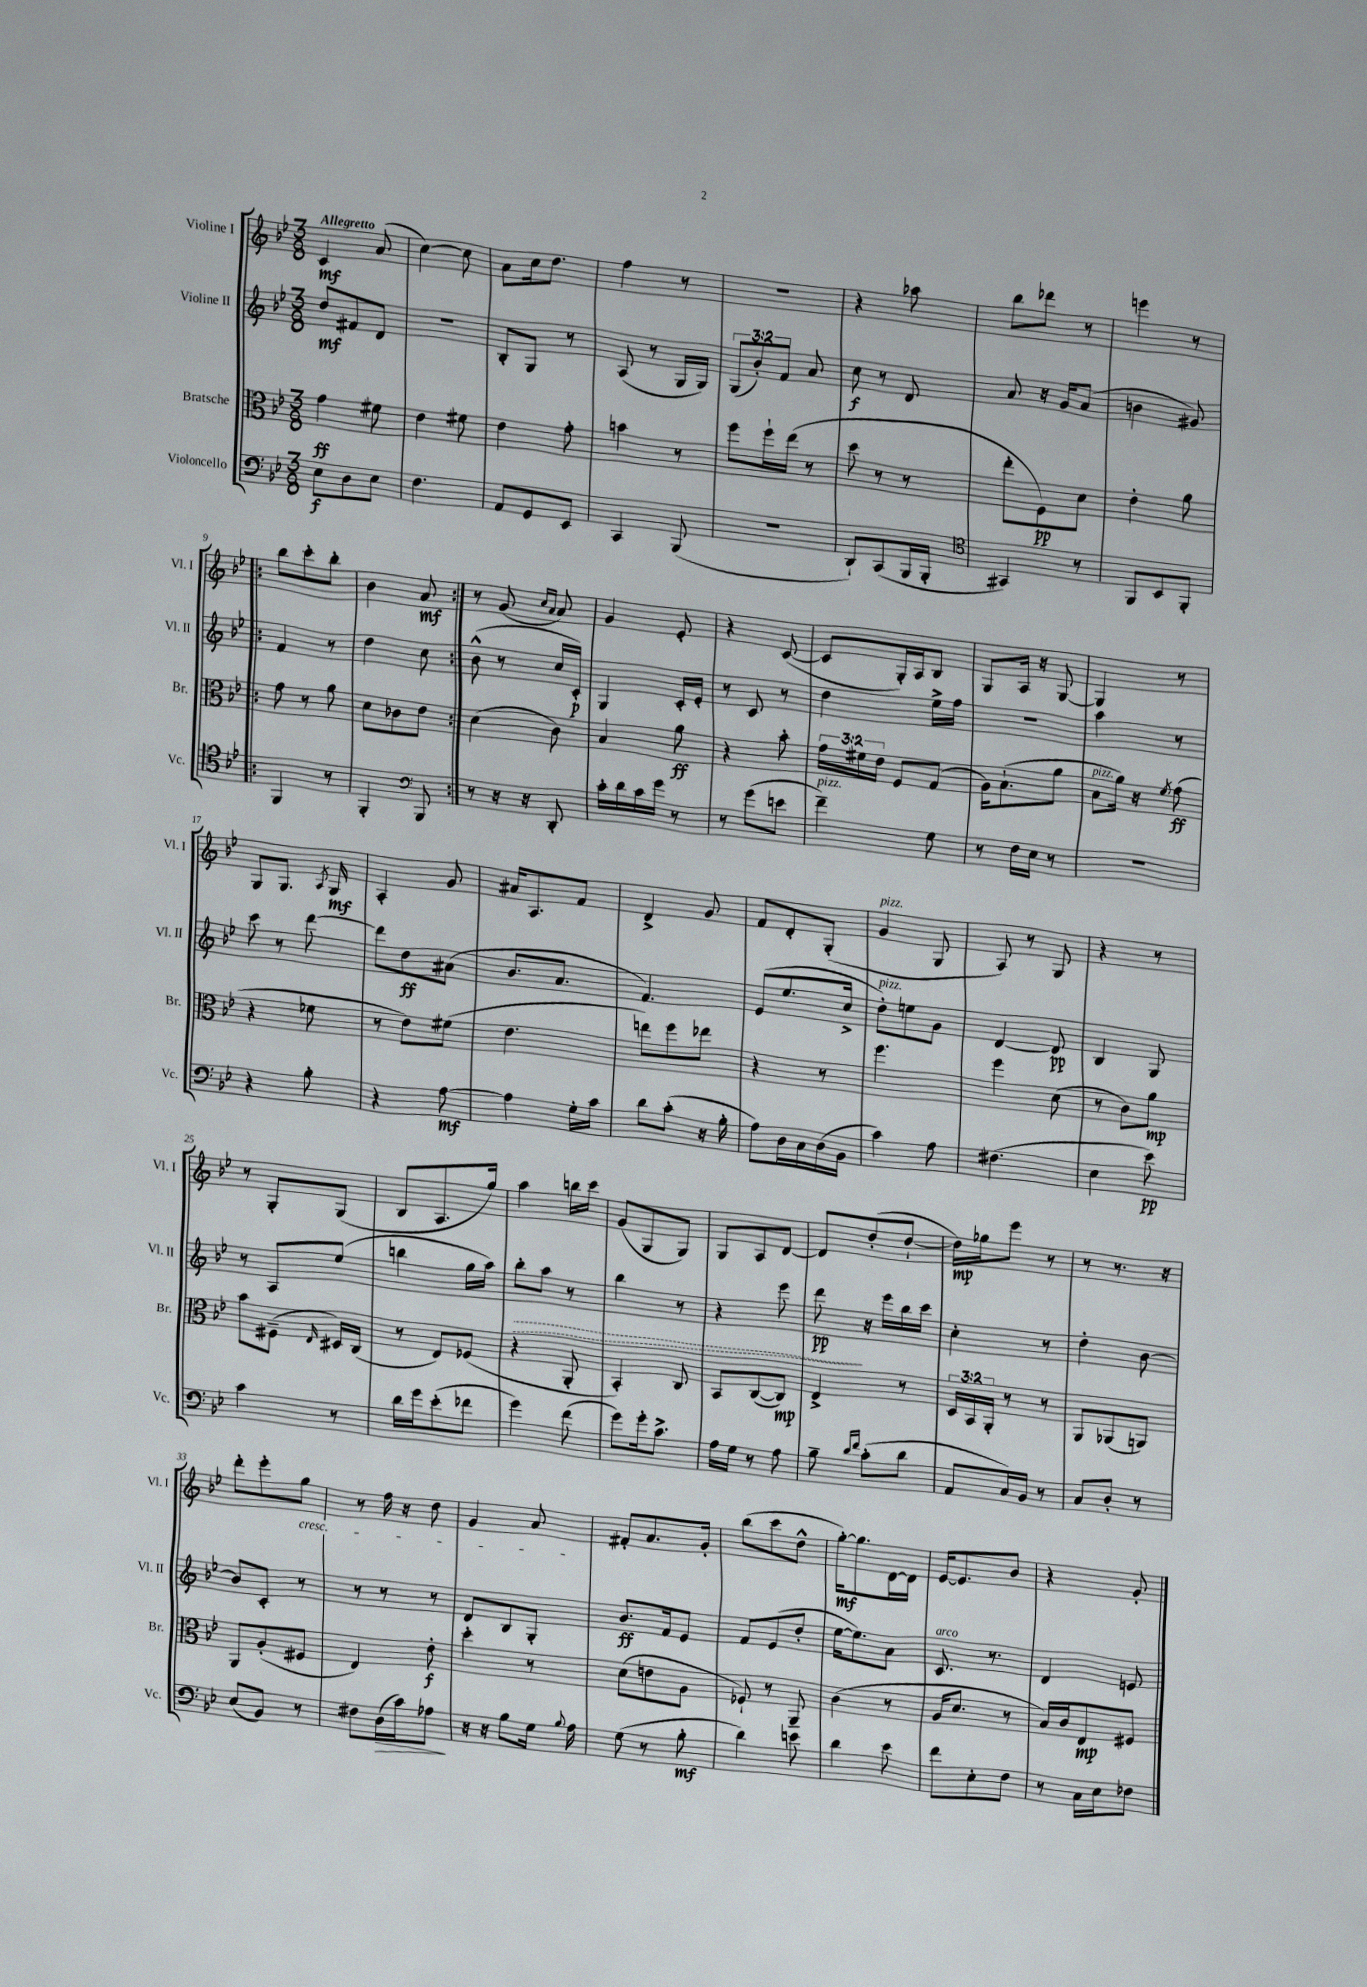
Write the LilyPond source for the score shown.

<<
\new StaffGroup <<
\new Staff = "s0" \with { instrumentName = "Violine I" shortInstrumentName = "Vl. I" } {
    \clef treble \key bes \major \numericTimeSignature \time 3/8 \tempo "Allegretto"
    \autoBeamOff c'4\mf a'8( |
    c''4~) c''8 |
    a'8[ c''16 d''8.] |
    f''4 r8 |
    R4. |
    r4 aes''8 |
    bes''8[ des'''8] r8 |
    e'''4 r8 |
    \repeat volta 2 { bes''8[ c'''8-. bes''8]-. |
    bes'4 a'8\mf | }
    r8 g'8( \grace { c''16[ a'16] } a'8) |
    g'4 ees'8-. |
    r4 c'8~( |
    c'8[ g16-.) a16 bes8] |
    g8[ a16] r16 g8~ |
    g4 r8 |
    g8[ g8.] \acciaccatura { a8 } g16\mf |
    a4-. g'8 |
    ais'16[ a8. f'8] |
    d'4-> g'8 |
    f'8[ d'8-. g8]-.( |
    g'4^\markup { \italic "pizz." } g8 |
    a8) r8 g8 |
    r4 r8 |
    r8 g8[-. g8]( |
    bes8[ a8. g''16]) |
    a''4 b''16[ c'''16] |
    g'8[( g8 g8]) |
    g8[ a8 d'8]~ |
    d'8[ d''8-.( d''8]~-! |
    d''16[\mp) ges''16 ees'''8] r8 |
    r8 r8. r16 |
    d'''8[-. ees'''8-. g''8]\cresc |
    r8 f''16 r16 d''8 |
    g'4 a'8\! |
    fis'8[-. a'8. g'16]-. |
    bes''8[( c'''8 d''8]-^ |
    g''16[~-.\mf) g''8. d'16~ d'16] |
    ees'16[~ ees'8. bes'8] |
    r4 g'8-. \bar "|." |
}
\new Staff = "s1" \with { instrumentName = "Violine II" shortInstrumentName = "Vl. II" } {
    \clef treble \key bes \major \numericTimeSignature \time 3/8 \override Staff.TupletNumber.text = #tuplet-number::calc-fraction-text
    \autoBeamOff d''8[\mf fis'8 d'8] |
    R4. |
    bes8[-. g8] r8 |
    a8( r8 g16[ g16]) |
    \tuplet 3/2 { g8[( bes'8-.) f'8] } a'8 |
    c''8\f r8 d'8 |
    a'8 r16 g'16[ a'8]( |
    b'4 gis'8) |
    \repeat volta 2 { f'4 r8 |
    d''4 c''8 | }
    bes'8-^( r8 c''16[ c'16]-.\p) |
    g4 c'16[-. ees'16]-. |
    r8 c'8 r8 |
    d''4 ees''16[-> f''16] |
    R4. |
    a''4 r8 |
    c'''8 r8 d'''8~ |
    d'''8[ d''8\ff ais'8]( |
    bes'8.[ a'8.] |
    f'4.) |
    ees'8[( ees''8. c''16]-> |
    d''8[-.^\markup { \italic "pizz." }) e''8 g'8] |
    d'4~ d'8\pp |
    bes4 g8 |
    r8 a8[ ees''8]( |
    b''4 g''16[ a''16]) |
    \once \override Hairpin.style = #'dashed-line bes''8[-.\> a''8] r8 |
    bes''4 r8 |
    r4 ees'''8 |
    d'''8\pp\! r16 ees'''16[ bes''16 c'''16] |
    c''4-. r8 |
    d''4-. bes'8~ |
    bes'8[ c'8]-. r8 |
    r8 r8 r8 |
    d'8[ bes8 g8]-. |
    bes'8.[\ff f'16 ees'8] |
    f'8[ ees'8( d''8]-. |
    ees''16[~ ees''8.) a'8] |
    c'8.^\markup { \italic "arco" } r8. |
    d'4 e'8 \bar "|." |
}
\new Staff = "s2" \with { instrumentName = "Bratsche" shortInstrumentName = "Br." } {
    \clef alto \key bes \major \numericTimeSignature \time 3/8 \override Staff.TupletNumber.text = #tuplet-number::calc-fraction-text
    \autoBeamOff g'4\ff fis'8 |
    ees'4 fis'8 |
    ees'4 g'8-. |
    b'4 r8 |
    f''8[ f''16-! ees''16]( r8 |
    d''8 r8 r8 |
    ees''8[-. f8\pp) d'8] |
    ees'4-. a'8 |
    \repeat volta 2 { g'8 r8 a'8 |
    d'8[ ces'8 ees'8] | }
    d'4( c'8) |
    bes4 a'8\ff |
    r4 bes'8-. |
    \tuplet 3/2 { g'16[ fis'16 ees'16] } f8[ g8]( |
    a16[) bes8.-!( a'8] |
    bes8[^\markup { \italic "pizz." } a'16]) r16 \acciaccatura { f'8 } g'8\ff( |
    r4 fes'8 |
    r8 ees'8[) fis'8]( |
    ees'4. |
    e''8[) f''8 ees''8] |
    r4 r8 |
    f''4. |
    f''4 d'8( |
    r8 c'8[) a'8]\mp |
    bes'8[ fis8]--( \grace { ees16 } dis16[) c16]( |
    r8 ees8[) fes8]( |
    r4 a,8-. |
    bes,4-.) c8 |
    bes,8[ c8~( c8]\mp) |
    ees4-> r8 |
    \tuplet 3/2 { d16[ bes,16 a,16]-. } r8 r8 |
    a,8[ aes,8( a,8]) |
    a,8[ a8-.( fis8] |
    ees4) ees'8-.\f |
    d''4-. r8 |
    d'8[( e'8 a8] |
    fes8-!) r8 a,8-- |
    c'4( r8 |
    a16[ d'8.] r8 |
    bes16[) c'16 ees8\mp fis8] \bar "|." |
}
\new Staff = "s3" \with { instrumentName = "Violoncello" shortInstrumentName = "Vc." } {
    \clef bass \key bes \major \numericTimeSignature \time 3/8
    \autoBeamOff ees8[\f d8 ees8] |
    f4. |
    a,8[ g,8 ees,8] |
    c,4 bes,,8( |
    R4. |
    d,8[-!) c,8( bes,,16 bes,,16]-. |
    \clef tenor gis,4) r8 |
    f,8[ bes,8 f,8]-. |
    \repeat volta 2 { f,4 r8 |
    f,4-. \clef bass bes,,8 | }
    r8 r16 r16 d,8-. |
    c'16[-. d'16 c'16 g'16] r8 |
    r8 g'8[( e'8] |
    f'4--^\markup { \italic "pizz." }) g8 |
    r8 f16[ ees16] r8 |
    R4. |
    r4 bes8-. |
    r4 a8~\mf |
    a4 g16[-. c'16] |
    d'8[ c'8]-.( r16 bes16-. |
    a8[) d16 c16 d16( bes,16] |
    c'4) a8 |
    fis4.( |
    ees4 ees'8\pp) |
    c'4 r8 |
    d'16[ g'16 ees'8-.( fes'8] |
    g'4) f'8( |
    g'8[) g'16-. c'8.]-> |
    a16[ g16] r8 a8 |
    bes8-- \grace { d'16[ f'16] } c'8[-.( d'8] |
    a,8[ c16) bes,16] r8 |
    c8[ d8]-. r8 |
    ees8[( bes,8]) r8 |
    fis8[ d16\>( c'16) aes8]\! |
    r16 r16 bes8[ g16] \appoggiatura { bes8 } a16 |
    g8( r8 bes8-.\mf |
    d'4) e'8 |
    d'4 ees'8 |
    f'8[ ees8-. f8] |
    r8 c16[ ees16 fes8] \bar "|." |
}
>>
>>
